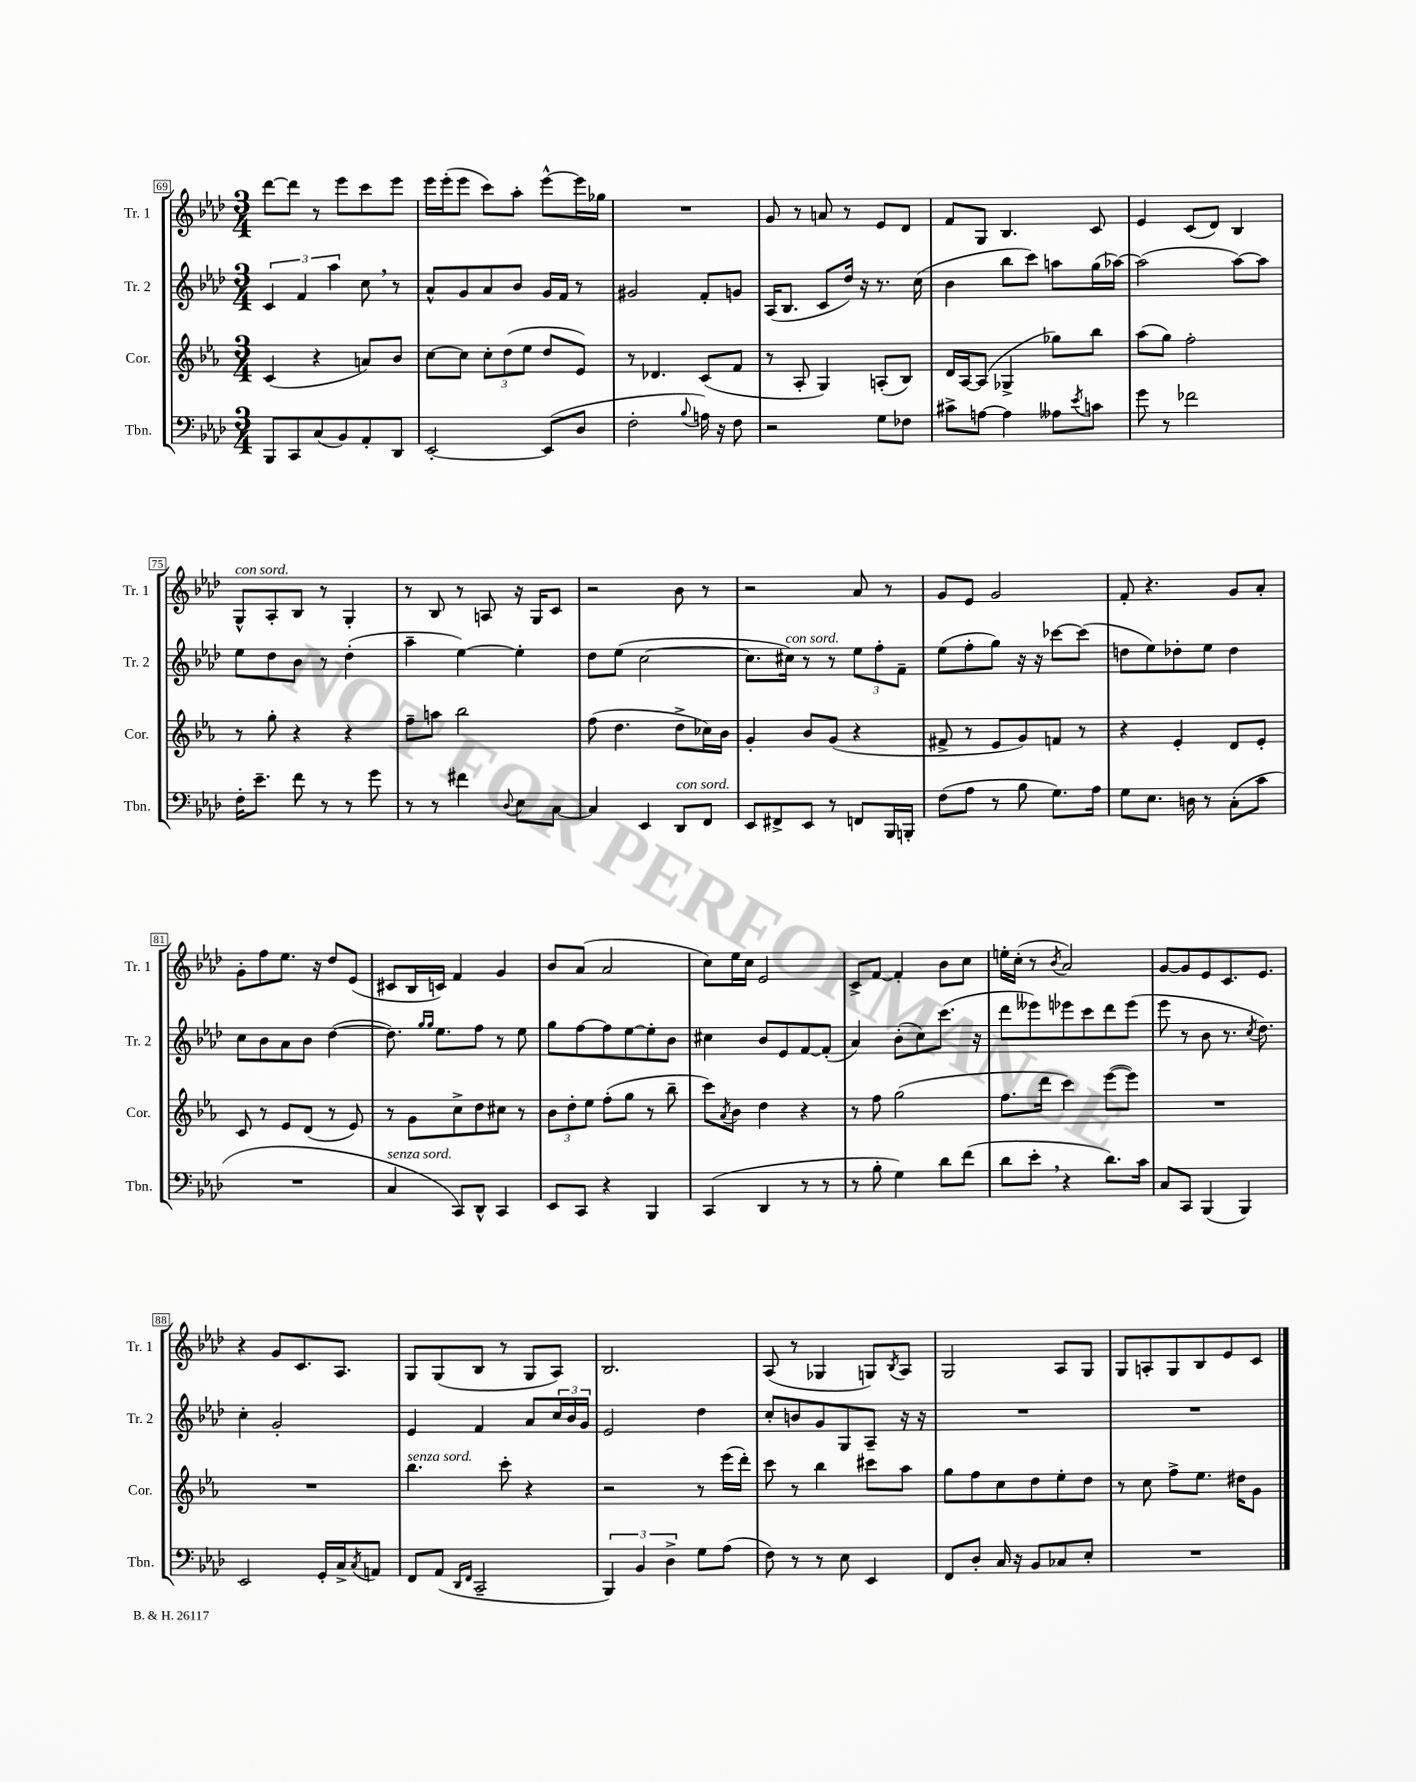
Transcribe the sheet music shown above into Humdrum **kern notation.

**kern	**kern	**kern	**kern
*staff4	*staff3	*staff2	*staff1
*clefF4	*clefG2	*clefG2	*clefG2
*k[b-e-a-d-]	*k[b-e-a-]	*k[b-e-a-d-]	*k[b-e-a-d-]
*M3/4	*M3/4	*M3/4	*M3/4
8BBB-	(4c	6c	[8ddd-
8CC	.	.	8ddd-]
.	.	6f	.
(8C	4r	.	8r
.	.	6aa-	.
8BB-)	.	.	8eee-
8AA-'	8a)	8cc	8ccc
8DD-	8b-	8r	8eee-
=	=	=	=
[2EE-'	[8cc	8a-^^	16eee-
.	.	.	(16eee-'
.	8cc]	8g	8eee-
.	12cc'	8a-	8ccc)
.	(12dd	.	.
.	.	8b-	8aa-'
.	12ee-	.	.
(8EE-]	8dd	16g	[8eee-^^
.	.	16f	.
8D-	8e-)	8r	16eee-]
.	.	.	16gg-
=	=	=	=
2F'	8r	2g#	2.r
.	4.d-	.	.
8qqB-	.	.	.
16A)	(8c	8f'	.
16r	.	.	.
8F	8f	8g	.
=	=	=	=
2r	8r	(16A-	8g
.	.	8.B-	.
.	8A-'	.	8r
.	4G)	8c	8a
.	.	16dd-)	8r
.	.	16r	.
8G	(8A'	8.r	8e-
8F-	8B-)	.	8d-
.	.	(16cc	.
=	=	=	=
8c#^	16d	4b-	8f
.	[16A-	.	.
[8A	(8A-]	.	8G
4A]	4G-^	8bb-	4.B-
.	.	8ccc)	.
8A--	8gg-)	8aa	.
8qe-	.	.	.
8c	8bb-	(16gg	8c
.	.	[16aa-)	.
=	=	=	=
8g	(8aa-	(2aa-]	4e-
8r	8gg)	.	.
2f-	2ff'	.	(8c
.	.	.	8d-)
.	.	[8aa-)	4B-
.	.	8aa-]	.
=	=	=	=
16F'	8r	8ee-	8G^^
8.e-~	.	.	.
.	8gg'	8dd-	8A-'
8f	4r	8b-	8B-
8r	.	8r	8r
8r	4r	(4dd-'	4G'
8g	.	.	.
=	=	=	=
8r	8ff~	4aa-~	8r
8r	8aa	.	8B-
4f#	2bb-	[4ee-)	8r
.	.	.	8A
8qqD-	.	.	.
8E-	.	4ee-']	16r
.	.	.	16G
[8C	.	.	8c
=	=	=	=
4C]	(8ff	8dd-	2r
.	4.dd	(8ee-	.
4EE-	.	[2cc	.
8DD-	8dd^	.	8b-
8FF	16cc-)	.	8r
.	16b-	.	.
=	=	=	=
8EE-	4g'	8.cc]	2r
8FF#^	.	.	.
.	.	16cc#)	.
8EE-	8b-	8r	.
8r	(8g	8r	.
8FF	4r	12ee-	8a-
.	.	12ff'	.
16BBB-	.	.	8r
.	.	12f~	.
16BBB'	.	.	.
=	=	=	=
(8F	8f#^	(8ee-	8g
8A-	8r	8ff'	8e-
8r	8e-	8gg)	2g
8B-	8g)	16r	.
.	.	16r	.
8.G)	8f	[8ccc-	.
.	8r	(8ccc-]	.
16A-	.	.	.
=	=	=	=
8G	4r	8dd	8f'
8.E-	.	8ee-)	4.r
.	4e-'	8dd-'	.
16D	.	.	.
8r	.	8ee-	.
(8C'	8d	4dd-	8g
8c	8e-'	.	8a-'
=	=	=	=
2.r	8c	8cc	8g'
.	8r	8b-	8ff
.	8e-	8a-	8.ee-
.	(8d	8b-	.
.	.	.	16r
.	8r	([4dd-	8dd-
.	8e-)	.	(8e-
=	=	=	=
4C	8r	8.dd-])	8c#
.	8g	.	16B-
.	.	16qqgg	.
.	.	16qqgg	.
.	.	8.ee-	16c)
8CC)	8cc^	.	4f
8DD-^^	8dd	8ff	.
4CC	8cc#	8r	4g
.	8r	8ee-	.
=	=	=	=
8EE-	12b-	8gg	8b-
.	12dd'	.	.
8CC	.	[8ff	(8a-
.	12ee-	.	.
4r	(8ff'	8ff]	2a-
.	8gg	[8ee-	.
4BBB-	8r	8ee-']	.
.	8bb-~	8b-	.
=	=	=	=
(4CC	8ccc)	4cc#	8cc)
.	8qa-	.	.
.	8b-	.	16ee-
.	.	.	16cc
4DD-	4dd	8b-	2e-
.	.	8e-	.
8r	4r	[8f	.
8r	.	(8f']	.
=	=	=	=
8r	8r	4a-)	8c^
8B-'	8ff	.	[8f
4G)	(2gg	(8b-'	4f']
.	.	8cc)	.
8d-	.	(8.ccc	8b-
(8f	.	.	8cc
.	.	16r	.
=	=	=	=
8d-	8.ff	8ddd-	16ee'
.	.	.	(16cc'
8e-'	.	8eee--)	8r
.	16ddd	.	.
.	.	.	8qb-
4r	4ccc)	8eee-	2a-)
.	.	8ccc	.
8.d-)	([8eee-	8ddd-	.
.	8eee-])	(8eee-	.
16c	.	.	.
=	=	=	=
8C	2.r	8eee-	[8g
8CC	.	8r	8g]
(4BBB-	.	8b-	8e-
.	.	8.r	8.c
4BBB-)	.	.	.
.	.	8qcc	.
.	.	8.dd-)	8.e-
=	=	=	=
2EE-	2.r	4cc'	4r
.	.	2g'	8g
.	.	.	8.c
16GG'	.	.	.
16C^	.	.	8.A-
8qC	.	.	.
8AA	.	.	.
=	=	=	=
8FF	4.bb-	4e-	8G
(8AA-	.	.	(8G
16qqDD-	.	.	.
16qqFF	.	.	.
2CC~	.	4f	8B-
.	8ccc'	.	8r
.	4r	8a-	8G
.	.	24cc	8A-)
.	.	24b-	.
.	.	24g	.
=	=	=	=
6BBB-)	2r	2e-	2.B-
6BB-	.	.	.
6D-^	.	.	.
8G	8r	4dd-	.
(8A-	(16eee-	.	.
.	16ddd')	.	.
=	=	=	=
8F)	8ccc	8cc'	(8A-
8r	8r	8b	8r
8r	4bb-	8g	4G-
8E-	.	8G	.
4EE-	8ccc#	8A-~	8G)
.	.	.	8qB-
.	8aa-	16r	8A-
.	.	16r	.
=	=	=	=
8FF	8gg	2.r	2G
8D-'	8ff	.	.
16C	8cc	.	.
16r	.	.	.
8BB-	8dd	.	.
8C-	8ee-'	.	8A-
8E-'	8dd	.	8G
=	=	=	=
2.r	8r	2.r	8G
.	8cc	.	8A'
.	8ff^	.	8G
.	8.ee-	.	8B-
.	.	.	8e-
.	16dd#	.	.
.	8g	.	8c
==	==	==	==
*-	*-	*-	*-
